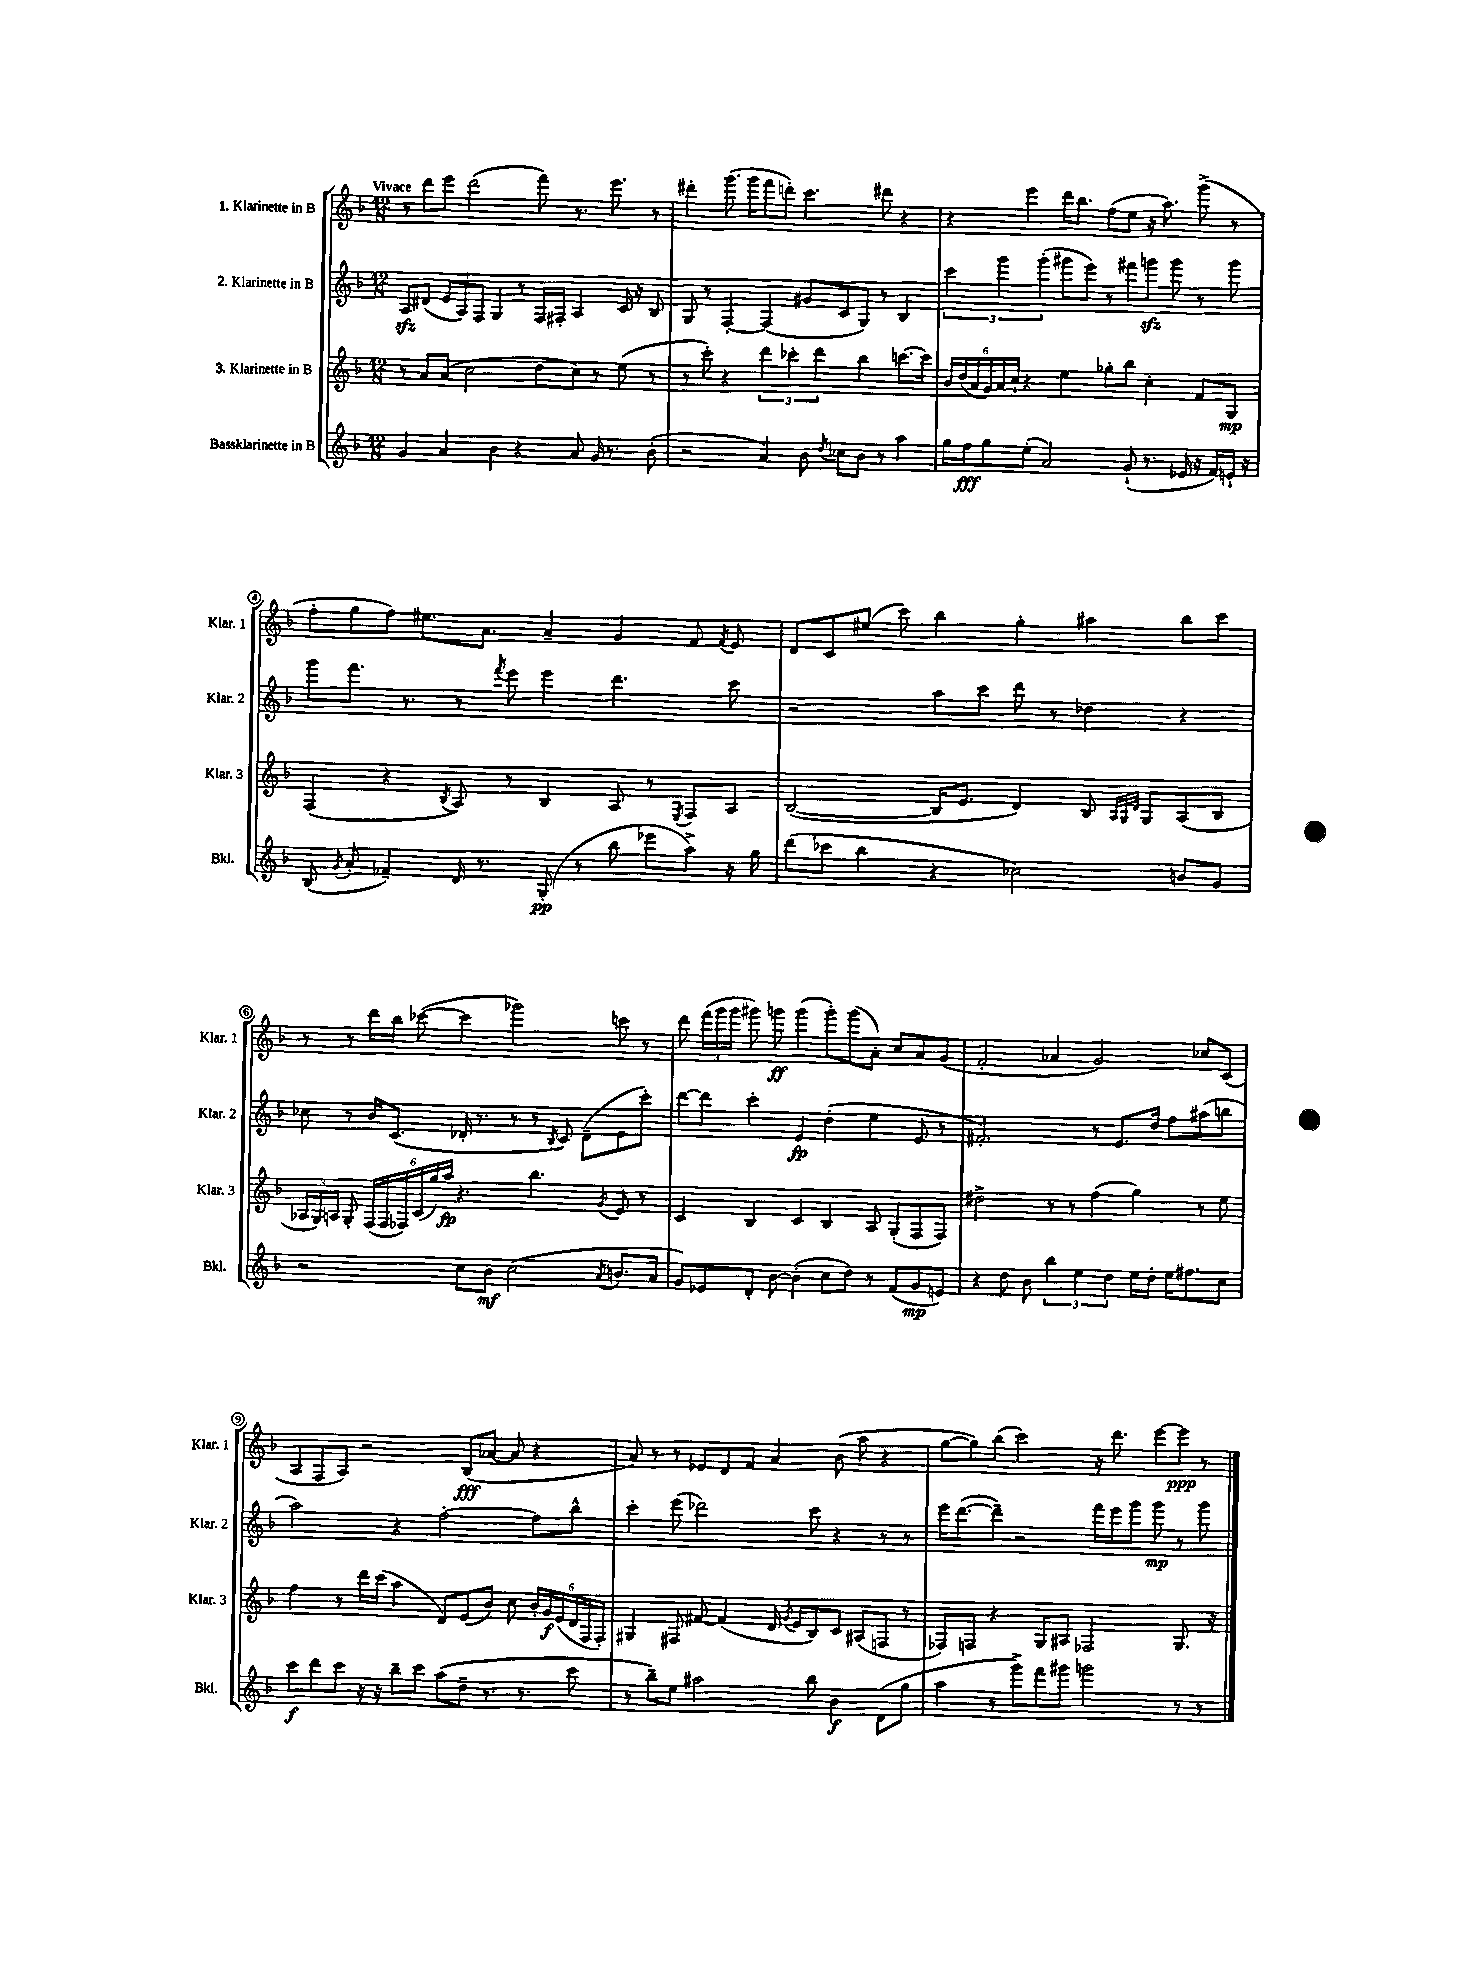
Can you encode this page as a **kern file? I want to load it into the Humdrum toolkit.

**kern	**kern	**kern	**kern
*staff4	*staff3	*staff2	*staff1
*clefG2	*clefG2	*clefG2	*clefG2
*k[b-]	*k[b-]	*k[b-]	*k[b-]
*M12/8	*M12/8	*M12/8	*M12/8
4g	8r	8A	8r
.	8a	(8d#	8ddd
4a	(8a	12e	8eee
.	.	12A)	.
.	2cc	.	(2ddd
.	.	12F	.
4b-	.	4G	.
4r	.	8r	.
.	8dd	16F	8fff)
.	.	16F#'	.
8a	8cc)	4A	8.r
16g	8r	.	.
8.r	.	.	8.eee
.	(8ee	16c	.
.	.	16r	.
(8b-'	8r	8B-	8r
=	=	=	=
2r	8r	8G	4ddd#'
.	8ccc')	8r	.
.	4r	[4F'	(8.ggg
.	.	.	16ggg
4a)	6ddd	(4F]	8fff
.	.	.	8ddd')
.	6ccc-'	.	.
8b-	.	8g#	4.ccc
.	6ddd	.	.
8qdd	.	.	.
8cc-	.	8c	.
8b-	4bb-	8G)	.
8r	.	8r	8ddd#
4aa	[8.ccc	4B-	4r
.	16ccc]	.	.
=	=	=	=
16gg	24b-	6ccc	4r
.	(24dd	.	.
16ff	.	.	.
.	24a	.	.
8gg	24g)	.	.
.	24a	6ggg	.
.	24cc`	.	.
(8ee'	4r	.	4eee
.	.	(6ggg'	.
2a)	.	.	.
.	4ee	8ggg#	16ddd
.	.	.	8.bb-
.	.	8eee)	.
.	8gg-'	8r	(8ff
(8g`	8bb-	8fff#	8ee
8.r	4cc'	8ggg	16r
.	.	.	8.aa)
.	.	8ggg	.
16e-	.	.	.
16r	8f	8r	(8ggg^
16f)	.	.	.
16e`	8G	8ggg	8r
16r	.	.	.
=	=	=	=
(8B-	(4F	8ggg	8ff'
8qg	.	.	.
8a'	.	8.fff	8gg
4f-~)	4r	.	8ff)
.	.	8.r	.
.	.	.	8.ee#
.	8qB-	.	.
16d	8A)	8r	.
8.r	.	.	8.a
.	.	8qfff	.
.	8r	8eee	.
(8G'	4B-	4eee	4a~
8r	.	.	.
8bb-	8A	4.ddd	4g
8eee-	8r	.	.
.	8qE	.	.
8aa^)	8F	.	8f
.	.	.	8qf
16r	8A	8ccc	8e
16gg	.	.	.
=	=	=	=
(8ddd	([2B-	2r	8d
8ccc-	.	.	8c
4bb-	.	.	(8ee#
.	.	.	8ccc)
4r	16B-]	8aa	4bb-
.	8.e	.	.
.	.	8ccc	.
2cc-)	4d)	8ddd	4gg'
.	.	8r	.
.	8B-	4dd-	4aa#
.	32qqA	.	.
.	32qqG	.	.
.	32qqd	.	.
.	8G	.	.
8b	(8A	4r	8bb-
8g	8B-	.	8ccc
=	=	=	=
2r	24A-	8cc-	8r
.	24G)	.	.
.	24A	.	.
.	8G'	8r	8r
.	(24F	16b-	16ddd
.	24F	.	.
.	.	(8.c	16bb-
.	24F-)	.	.
.	(24c	.	([8ccc-
.	24gg)	.	.
.	24aa	.	.
8cc	4.r	16d-'	4ccc-]
.	.	8.r	.
8b-	.	.	.
(2cc	.	8r	2ggg-)
.	4.bb-	8r	.
.	.	8qB-	.
.	.	8c)	.
.	.	(8d-~	.
8qa	8qg	.	.
8.b	8e	8e	8ccc
.	8r	8ccc')	8r
16a	.	.	.
=	=	=	=
8g)	4c	[8ddd	8ddd
8e-	.	8ddd]	(24fff
.	.	.	24ggg
.	.	.	24ggg
8d'	4B-	4ccc'	8ggg#)
[8b-	.	.	8ggg
(4b-']	4c	4e	(4ggg
8cc	4B-	(4dd'	8ggg')
8dd)	.	.	(8ggg
8r	8A	4ee	8a')
(8f	(8G'	.	8cc
8g	8F	8e	8a
8e)	8F)	8r	(8g
=	=	=	=
4r	2dd#^	2.f#')	2f'
8dd	.	.	.
8b-	.	.	.
6bb-	8r	.	4a-
.	8r	.	.
6ee	.	.	.
.	(4ff	8r	2g)
6dd	.	.	.
.	.	8.e	.
16ee	4gg)	.	.
16dd'	.	16dd	.
16ee	.	8ff	.
8.ff#	.	.	.
.	8r	(8aa#	8cc-
8cc	8ee	8bb	(8c
=	=	=	=
8ccc	4ff	2aa)	8A
8ddd	.	.	8F
8ccc	8r	.	8A)
16r	16ddd	.	2r
16r	(16ccc	.	.
8bb-~	4aa	4r	.
8ccc	.	.	.
(8aa	8d)	[2ff'	.
8dd~	(8e	.	(8B-
8.r	8b-)	.	[8a-
.	8cc	.	8a-]
8.r	.	.	.
.	24b-'	8ff]	4r
.	24g	.	.
.	(24e	.	.
8ccc	24d	8bb-^^	.
.	24F	.	.
.	24F')	.	.
=	=	=	=
8r	4G#	4ccc'	8a)
8bb-~)	.	.	8r
8ee	8F#	(8eee	8r
2aa#	[8f#	2ddd-)	8e-
.	(4f#]	.	8d
.	.	.	8f
.	16d	.	4a
.	8qg	.	.
.	16e	.	.
8bb-	8B-)	8ccc	.
4b-	8c	4r	(8b-
.	(8A#	.	8aa
(8d	8F	8r	4r
8gg	8r	8r	.
=	=	=	=
4aa	8F-)	16eee	[8gg
.	.	([8.ddd	.
.	8F	.	8gg])
8r	4r	8ddd~])	(8bb-
8ggg^)	.	2r	2ccc)
8fff	8G	.	.
8ggg#	8A#	.	.
2ggg	2F-	.	.
.	.	16fff	16r
.	.	16eee	8.ddd
.	.	8ggg	.
.	.	8ggg	[8eee
8r	8.G	8r	8eee]
8r	.	8ggg	8r
.	16r	.	.
==	==	==	==
*-	*-	*-	*-
